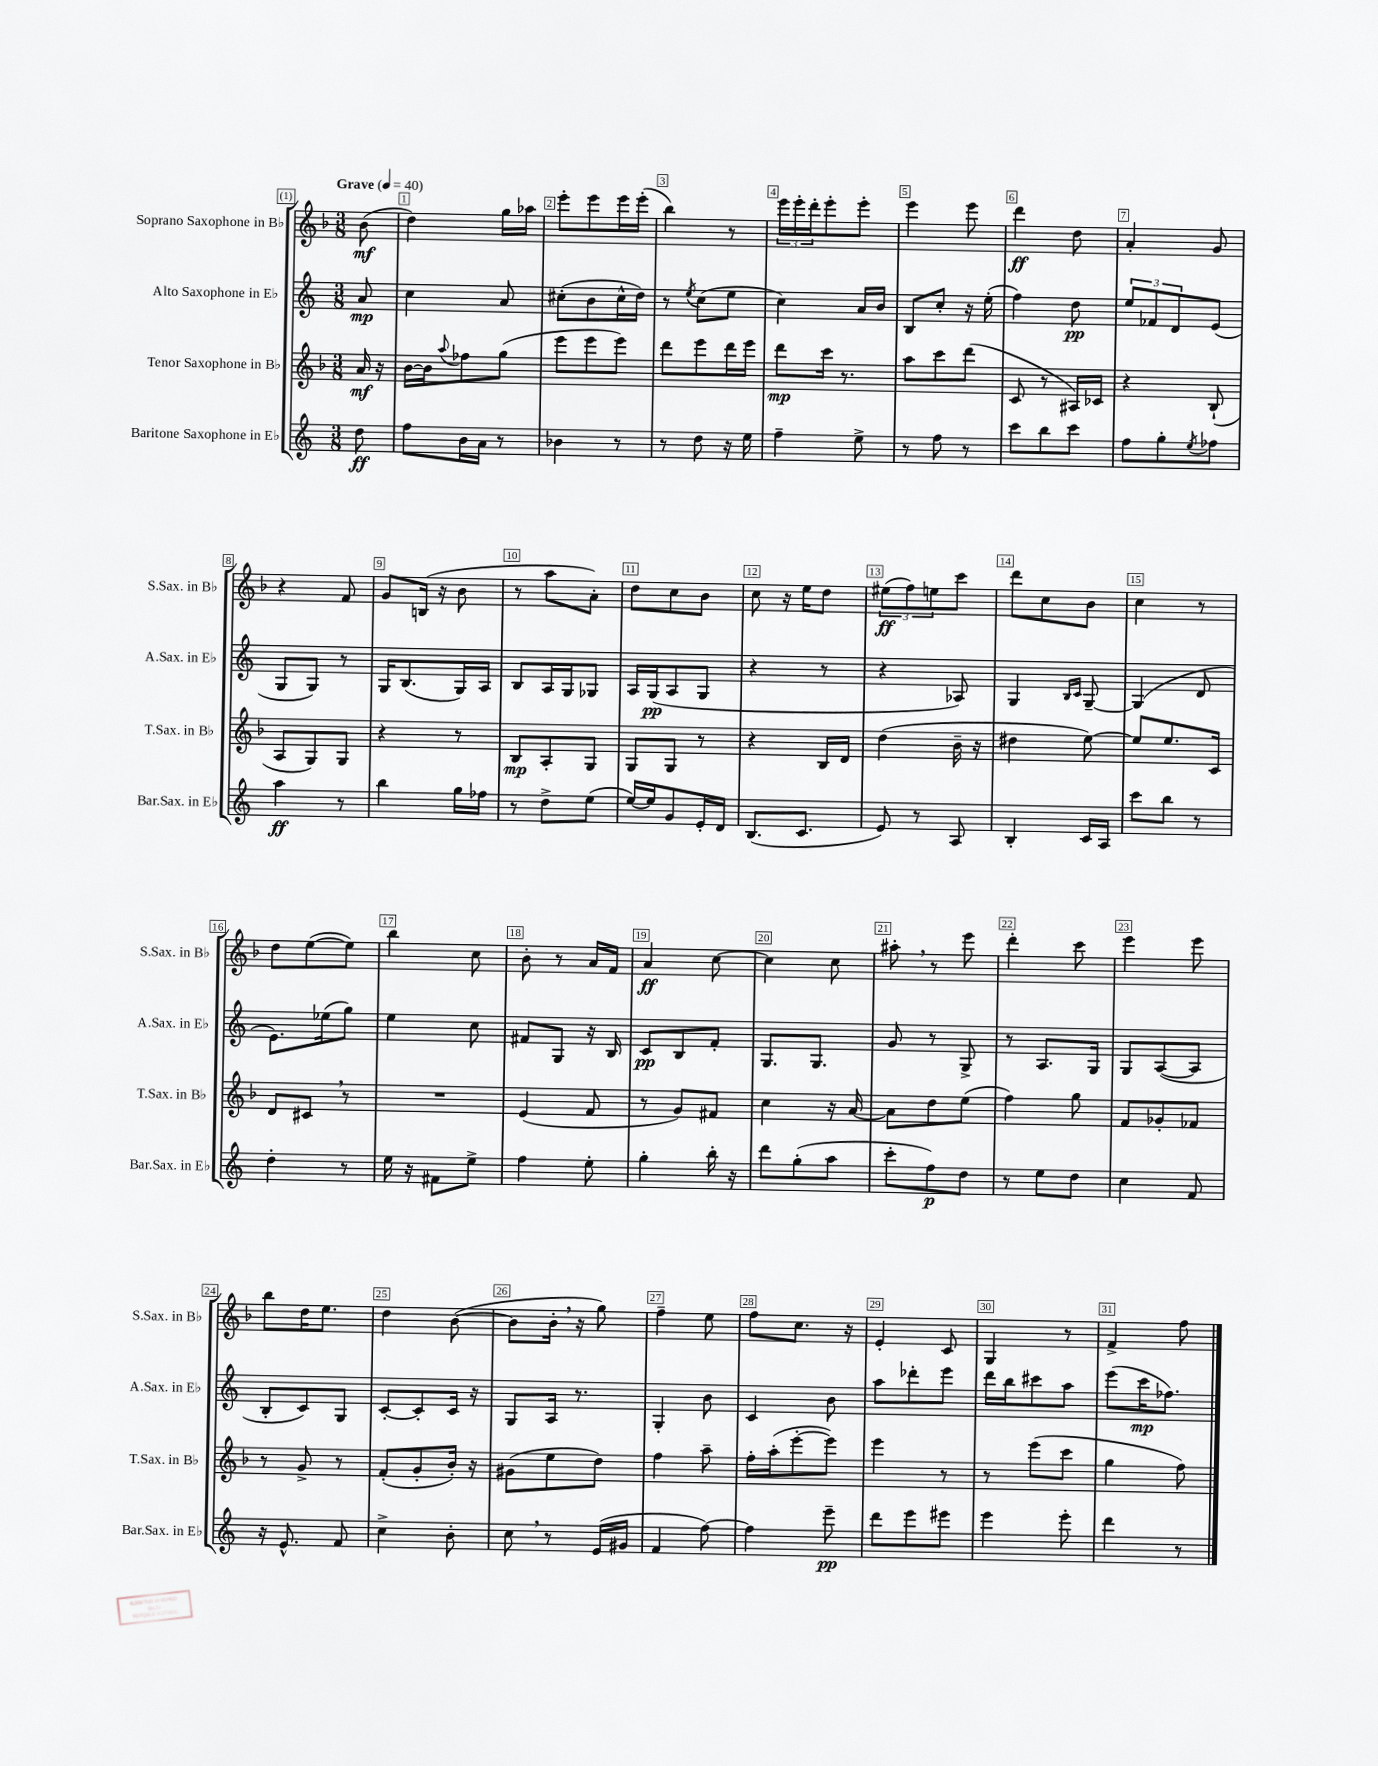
<<
\new StaffGroup <<
\new Staff = "s0" \with { instrumentName = "Soprano Saxophone in Bb" shortInstrumentName = "S.Sax. in Bb" } {
    \clef treble \key f \major \numericTimeSignature \time 3/8 \partial 8 \tempo "Grave" 4 = 40
    bes'8\mf( |
    d''4) g''16 aes''16 |
    e'''8-. e'''8 e'''16 e'''16-.( |
    bes''4) r8 |
    \tuplet 3/2 { e'''16 e'''16-. d'''16-. } e'''8-. e'''8-. |
    e'''4 e'''8 |
    d'''4\ff d''8 |
    a'4-. g'8 |
    r4 f'8 |
    g'8 b16( r16 bes'8 |
    r8 a''8 a'8-.) |
    d''8 c''8 bes'8 |
    c''8 r16 e''16 d''8 |
    \tuplet 3/2 { eis''8\ff( f''8) e''8 } c'''8 |
    d'''8 c''8 bes'8 |
    c''4 r8 |
    d''8 e''8~( e''8) |
    bes''4 c''8 |
    bes'8-. r8 a'16 f'16 |
    a'4\ff c''8~ |
    c''4 c''8 |
    ais''8-. \breathe r8 e'''8 |
    d'''4-. c'''8 |
    e'''4 e'''8 |
    bes''8 d''16 e''8. |
    d''4 bes'8~( |
    bes'8 bes'16-. \breathe r16 g''8) |
    f''4-- e''8 |
    f''8 c''8. r16 |
    e'4-. c'8 |
    g4 r8 |
    f'4-> f''8 \bar "|." |
}
\new Staff = "s1" \with { instrumentName = "Alto Saxophone in Eb" shortInstrumentName = "A.Sax. in Eb" } {
    \clef treble \key c \major \numericTimeSignature \time 3/8 \partial 8
    a'8\mp |
    c''4 a'8 |
    cis''8-.( b'8 cis''16-^ d''16) |
    r8 \acciaccatura { e''8 } c''8( e''8 |
    c''4) a'16 b'16 |
    b8 c''8-. r16 e''16-.( |
    f''4) d''8\pp |
    \tuplet 3/2 { e''8 fes'8 d'8 } e'8( |
    g8 g8) r8 |
    g16 b8.( g16) a16 |
    b8 a16 g16 ges8 |
    a16 g16\pp( a8 g8 |
    r4 r8 |
    r4 aes8) |
    g4 \grace { b16 c'16 } g8~-- |
    g4( d'8 |
    e'8.) ees''16( g''8) |
    e''4 c''8 |
    fis'8 g8 r16 b16 |
    c'8\pp b8 f'8-. |
    g8. g8. |
    g'8 r8 g8-> |
    r8 a8. g16 |
    g8 a8~( a8 |
    b8-. c'8) g8 |
    c'8~-. c'8-. c'16 r16 |
    g8 a16 r8. |
    g4-. b'8 |
    c'4 b'8 |
    a''8 des'''8-. e'''8 |
    d'''16 b''16 cis'''8 a''8 |
    e'''8( c'''16\mp fes''8.) \bar "|." |
}
\new Staff = "s2" \with { instrumentName = "Tenor Saxophone in Bb" shortInstrumentName = "T.Sax. in Bb" } {
    \clef treble \key f \major \numericTimeSignature \time 3/8 \partial 8
    a'16\mf r16 |
    bes'16~ bes'16 \appoggiatura { a''8 } fes''8 g''8( |
    e'''8 e'''8 e'''8) |
    d'''8 e'''8 d'''16 e'''16 |
    d'''8\mp c'''16 r8. |
    a''8 c'''8 d'''8( |
    c'8 r8 ais16) ces'16 |
    r4 bes8-!( |
    a8 g8) g8 |
    r4 r8 |
    bes8\mp a8-. g8 |
    g8 g8 r8 |
    r4 bes16 d'16 |
    d''4( bes'16-- r16 |
    dis''4 e''8~) |
    e''8 e''8. c'16 |
    d'8 cis'8 \breathe r8 |
    R4. |
    e'4( f'8 |
    r8 g'8) fis'8 |
    c''4 r16 a'16~ |
    a'8 d''8 e''8( |
    f''4) g''8 |
    f'8 ges'8-. fes'8 |
    r8 g'8-> r8 |
    f'8-.( g'8-. bes'16-.) r16 |
    gis'8( e''8 d''8) |
    f''4 a''8-- |
    f''16-. a''16-.( e'''8~-. e'''8) |
    e'''4 r8 |
    r8 e'''8( c'''8 |
    g''4 f''8) \bar "|." |
}
\new Staff = "s3" \with { instrumentName = "Baritone Saxophone in Eb" shortInstrumentName = "Bar.Sax. in Eb" } {
    \clef treble \key c \major \numericTimeSignature \time 3/8 \partial 8
    d''8\ff |
    f''8 b'16 a'16 r8 |
    bes'4 r8 |
    r8 d''8 r16 e''16 |
    f''4-- e''8-> |
    r8 f''8 r8 |
    c'''8 b''8 c'''8 |
    f''8 g''8-. \acciaccatura { e''8 } fes''8 |
    a''4\ff r8 |
    b''4 g''16 fes''16 |
    r8 d''8-> e''8( |
    e''16~) e''16 g'8 e'16-. d'16 |
    b8.( c'8. |
    e'8) r8 a8 |
    b4-. c'16 a16 |
    c'''8 b''8 r8 |
    d''4-. r8 |
    e''16 r16 fis'8 e''8-> |
    f''4 e''8-. |
    g''4-. b''16-. r16 |
    d'''8 g''8-.( a''8 |
    c'''8-. f''8\p) d''8 |
    r8 e''8 d''8 |
    c''4 f'8 |
    r16 e'8.-^ f'8 |
    c''4-> b'8-. |
    c''8 \breathe r8 e'16( gis'16 |
    f'4 f''8~) |
    f''4 e'''8--\pp |
    d'''8 e'''8 eis'''8 |
    e'''4 e'''8-. |
    d'''4 r8 \bar "|." |
}
>>
>>
\layout { \context { \Score \override BarNumber.break-visibility = ##(#f #t #t) barNumberVisibility = #all-bar-numbers-visible \override BarNumber.stencil = #(make-stencil-boxer 0.1 0.3 ly:text-interface::print) } }
